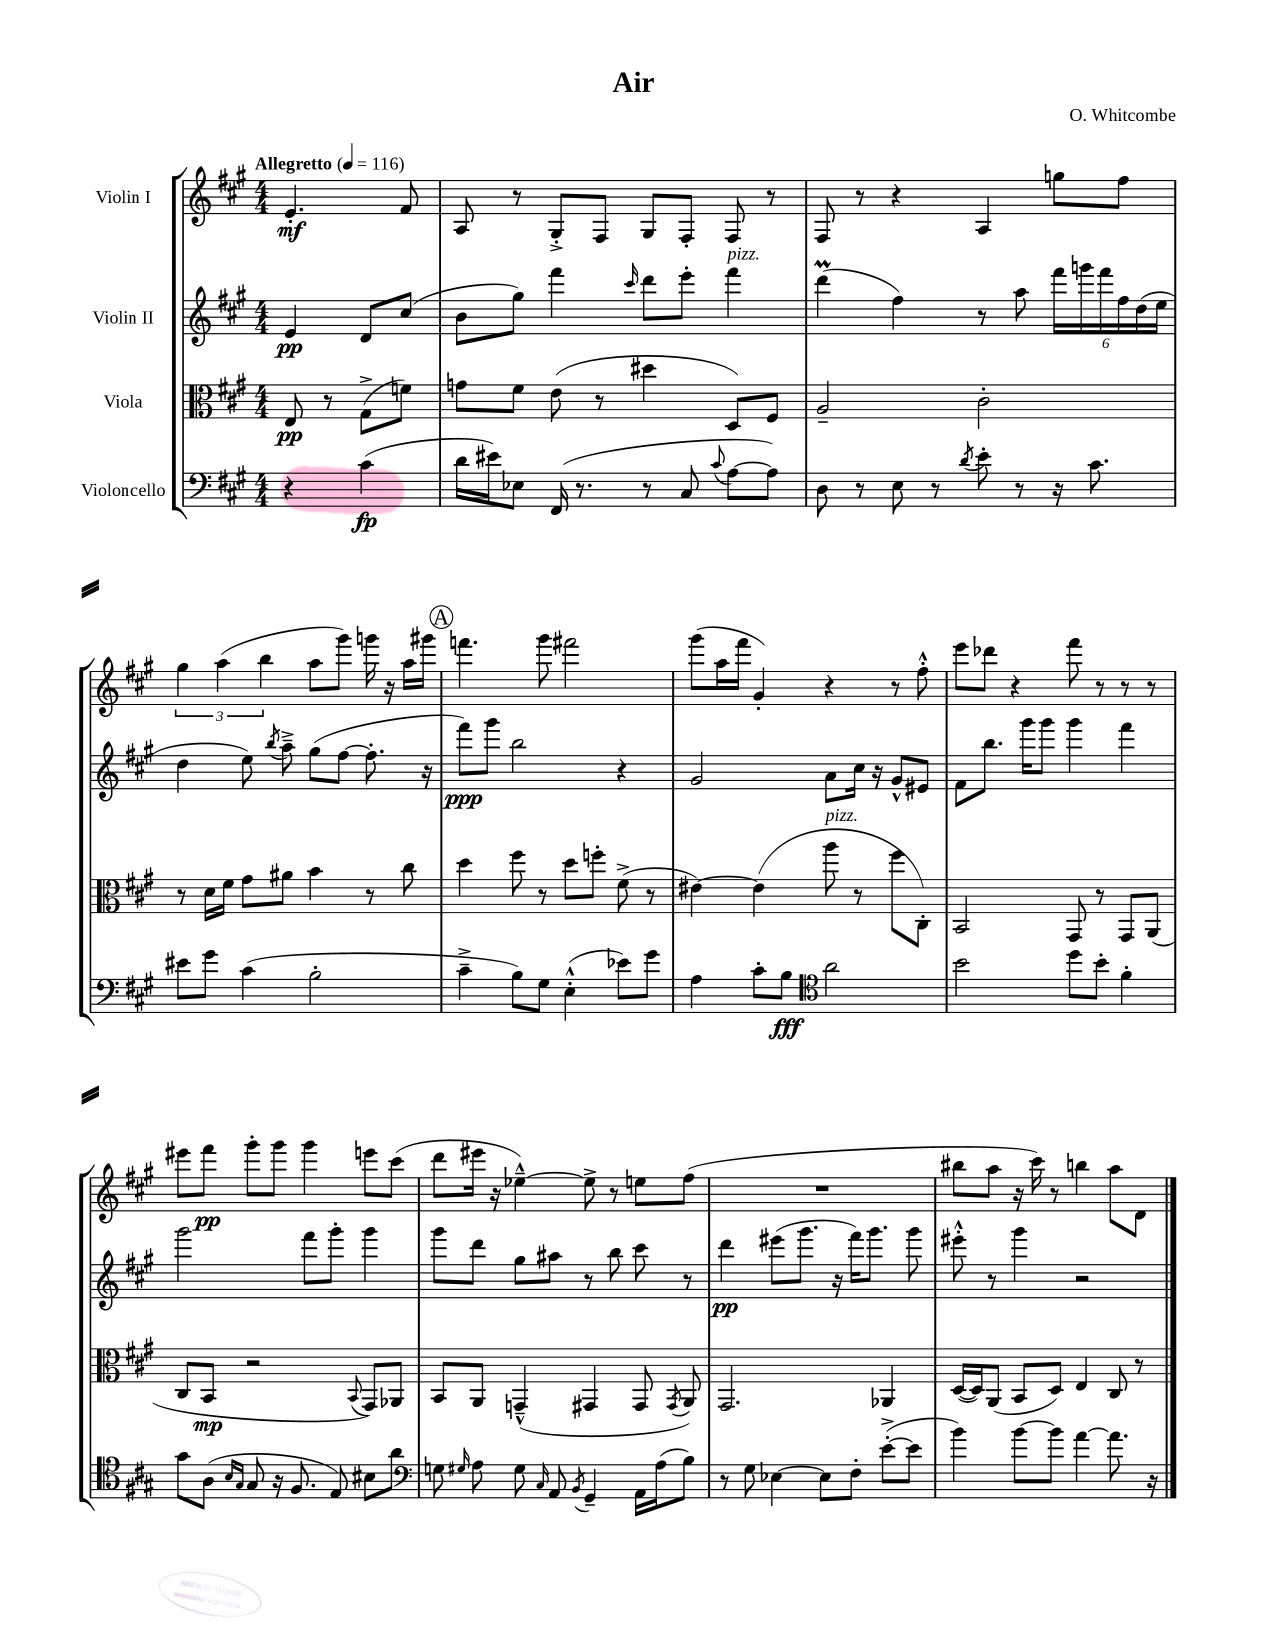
\header { title = "Air" composer = "O. Whitcombe" }
<<
\new StaffGroup <<
\new Staff = "s0" \with { instrumentName = "Violin I" } {
    \clef treble \key a \major \numericTimeSignature \time 4/4 \partial 2 \tempo "Allegretto" 4 = 116
    \autoBeamOff e'4.-.\mf fis'8 |
    a8 r8 gis8[-.-> fis8] gis8[ fis8]-. fis8 r8 |
    fis8 r8 r4 a4 g''8[ fis''8] |
    \tuplet 3/2 { gis''4 a''4( b''4 } a''8[ gis'''8]) g'''16 r16 a''16[ gis'''16] |
    \mark \markup { \circle "A" } f'''4. gis'''8 fis'''2 |
    gis'''8[( a''16 fis'''16] gis'4-.) r4 r8 fis''8-.-^ |
    e'''8[ des'''8] r4 fis'''8 r8 r8 r8 |
    eis'''8[ fis'''8]\pp gis'''8[-. gis'''8] gis'''4 e'''8[ cis'''8]( |
    d'''8[ eis'''16] r16 ees''4~---^) ees''8-> r8 e''8[ fis''8]( |
    R1 |
    bis''8[ a''8] r16 cis'''16) r8 b''4 a''8[ d'8] \bar "|." |
}
\new Staff = "s1" \with { instrumentName = "Violin II" } {
    \clef treble \key a \major \numericTimeSignature \time 4/4 \partial 2
    \autoBeamOff e'4\pp d'8[ cis''8]( |
    b'8[ gis''8]) fis'''4 \grace { cis'''16 } d'''8[ e'''8]-. fis'''4^\markup { \italic "pizz." } |
    d'''4\prall( fis''4) r8 a''8 \tuplet 6/4 { fis'''16[ g'''16 fis'''16 fis''16 d''16( e''16] } |
    d''4 e''8) \acciaccatura { b''8 } a''8---> gis''8[( fis''8]~ fis''8.-. r16 |
    \mark \markup { \circle "A" } fis'''8[\ppp) gis'''8] b''2 r4 |
    gis'2 a'8[ cis''16] r16 gis'8[-^ eis'8] |
    fis'8[ b''8.] gis'''16[ gis'''8] gis'''4 fis'''4 |
    gis'''2 fis'''8[ gis'''8]-. gis'''4 |
    gis'''8[ d'''8] gis''8[ ais''8] r8 b''8 cis'''8 r8 |
    d'''4\pp eis'''8[( gis'''8.] r16 fis'''16[) gis'''8.] gis'''8 |
    eis'''8-.-^ r8 gis'''4 r2 \bar "|." |
}
\new Staff = "s2" \with { instrumentName = "Viola" } {
    \clef alto \key a \major \numericTimeSignature \time 4/4 \partial 2
    \autoBeamOff e8\pp r8 gis8[->( f'8]) |
    g'8[ fis'8] e'8( r8 dis''4 d8[) fis8] |
    a2-- cis'2-. |
    r8 d'16[ fis'16] gis'8[ ais'8] b'4 r8 cis''8 |
    \mark \markup { \circle "A" } d''4 fis''8 r8 d''8[ f''8]-. fis'8->( r8 |
    eis'4~) eis'4( a''8^\markup { \italic "pizz." } r8 fis''8[ cis8]-.) |
    b,2 gis,8 r8 gis,8[ a,8]( |
    cis8[ b,8]\mp r2 \appoggiatura { b,8 } gis,8[) aes,8] |
    b,8[ a,8] g,4---^( gis,4 gis,8 \acciaccatura { gis,8 } a,8) |
    gis,2. aes,4 |
    d16[~( d16) a,8]( b,8[ d8]) e4 cis8 r8 \bar "|." |
}
\new Staff = "s3" \with { instrumentName = "Violoncello" } {
    \clef bass \key a \major \numericTimeSignature \time 4/4 \partial 2
    \autoBeamOff r4 cis'4\fp( |
    d'16[ eis'16) ees8] fis,16( r8. r8 cis8 \appoggiatura { cis'8 } a8[~ a8]) |
    d8 r8 e8 r8 \acciaccatura { d'8 } e'8-. r8 r16 cis'8. |
    eis'8[ gis'8] cis'4( b2-. |
    \mark \markup { \circle "A" } cis'4---> b8[) gis8] e4-.-^( ees'8[) gis'8] |
    a4 cis'8[-. b8]\fff \clef tenor a'2 |
    b'2 d''8[ b'8]-. fis'4-. |
    gis'8[ a8]( \grace { b16[ gis16] } gis8 r16 fis8. e8) bis8[ a'8] |
    \clef bass g8 \grace { gis16 } a8 gis8 \grace { cis16 } a,8 \acciaccatura { b,8 } gis,4-- a,16[ a16( b8]) |
    r8 gis8 ees4~ ees8[ fis8]-. e'8[~-.->( e'8] |
    b'4) b'8[~ b'8] a'4~ a'8. r16 \bar "|." |
}
>>
>>
\layout { \context { \Score \remove "Bar_number_engraver" } }
